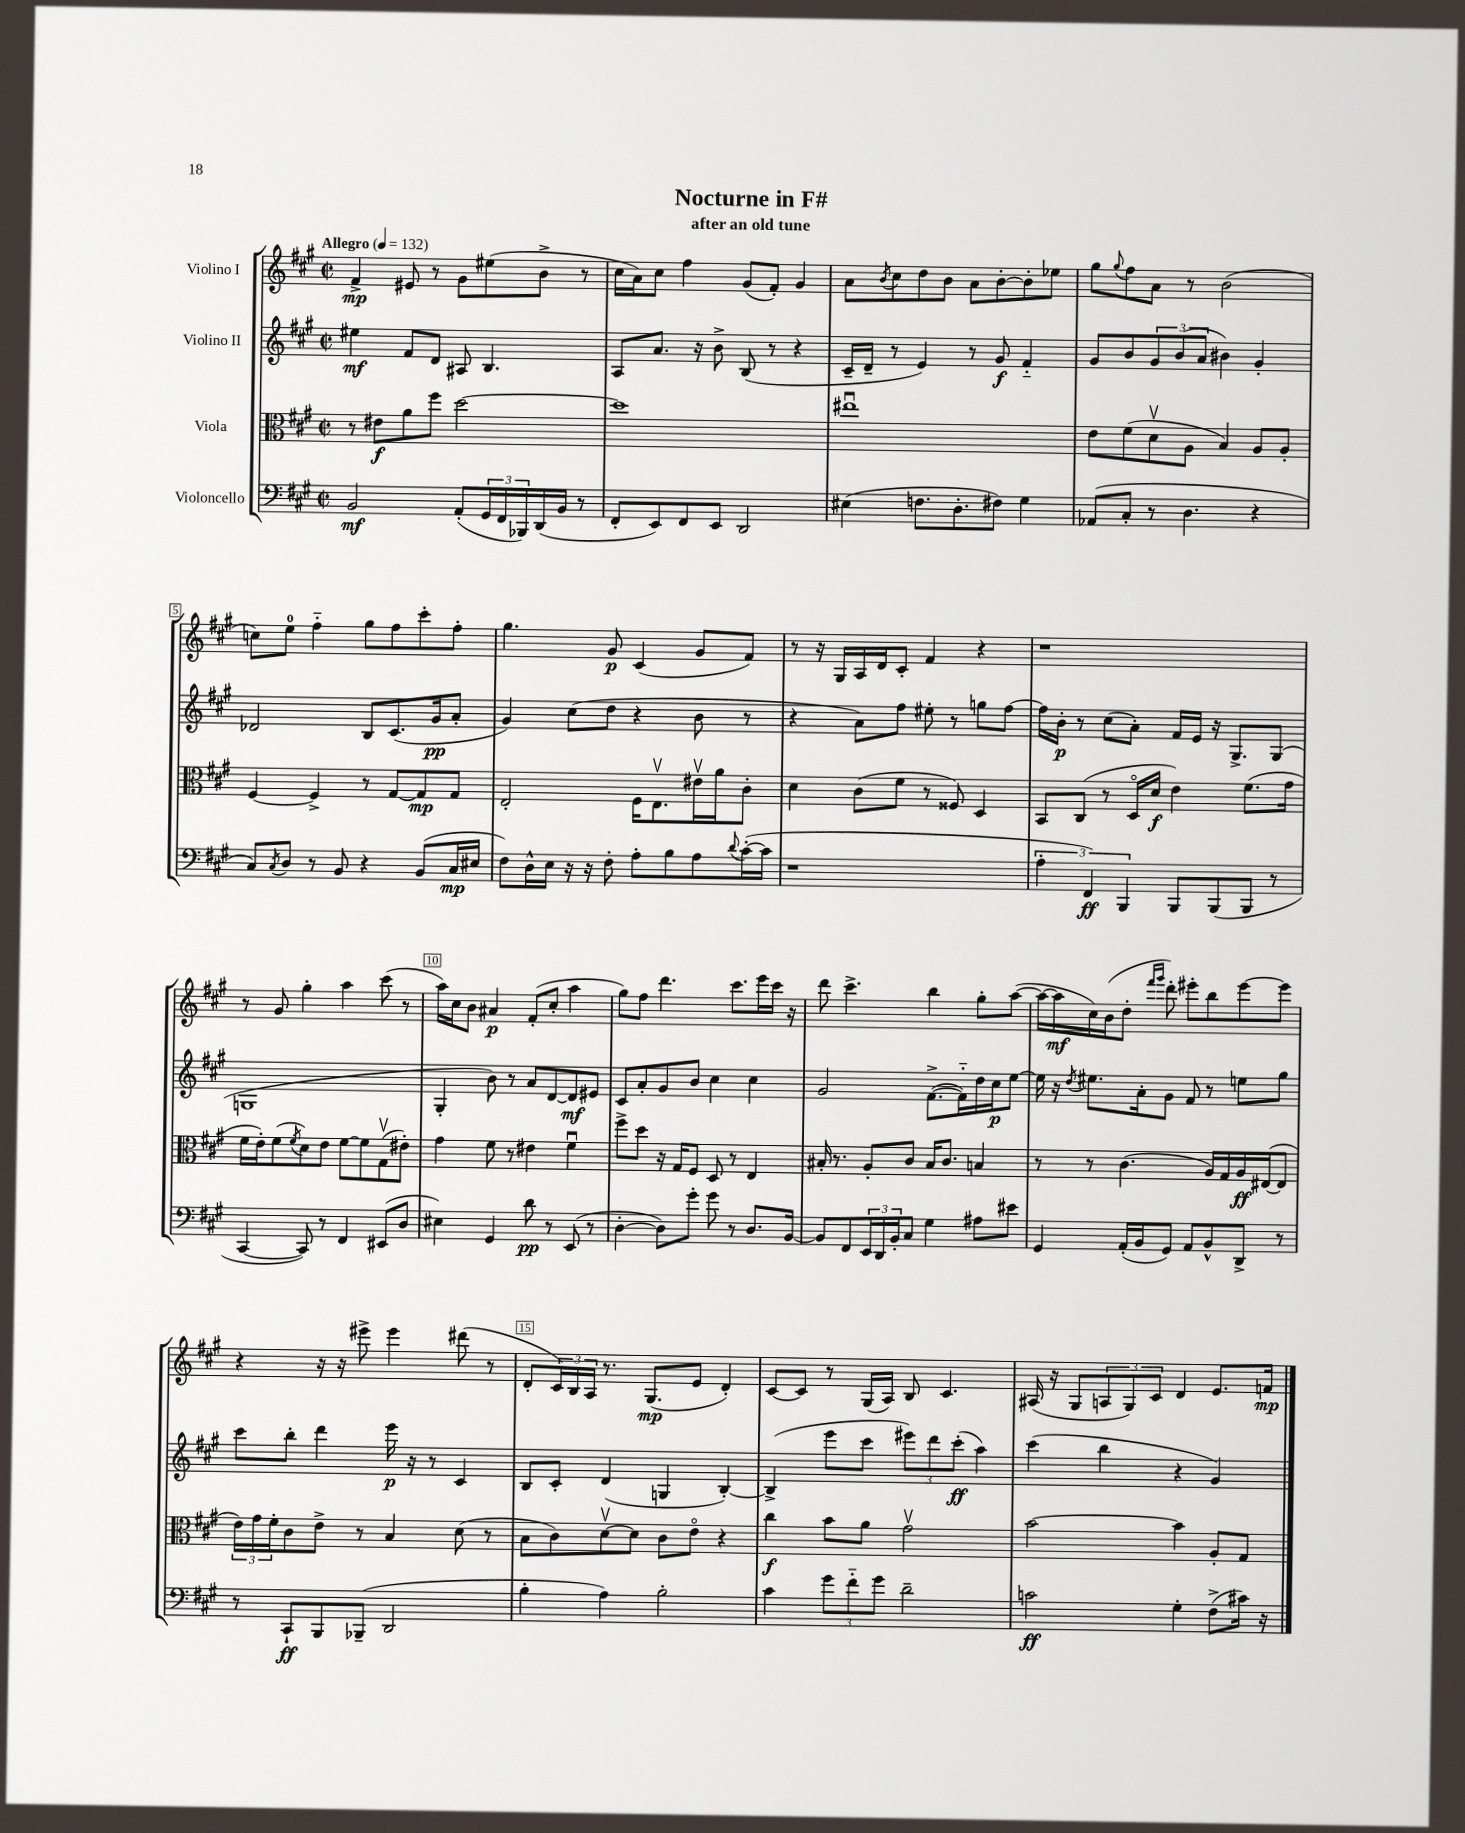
\header { title = "Nocturne in F#" subtitle = "after an old tune" }
<<
\new StaffGroup <<
\new Staff = "s0" \with { instrumentName = "Violino I" } {
    \clef treble \key a \major \defaultTimeSignature \time 2/2 \tempo "Allegro" 4 = 132
    fis'4->\mp eis'8 r8 gis'8 eis''8( b'8-> r8 |
    cis''16 a'16) cis''8 fis''4 gis'8( fis'8-.) gis'4 |
    a'8 \acciaccatura { b'8 } cis''8 d''8 b'8 a'8 b'8~-. b'8-. ees''8 |
    gis''8 \appoggiatura { gis''8 } fis''8 a'8 r8 b'2( |
    c''8) e''8-0 fis''4-_ gis''8 fis''8 cis'''8-. fis''8-. |
    gis''4. gis'8\p cis'4( gis'8 fis'8) |
    r8 r16 gis16 a16 d'16 cis'8-. fis'4 r4 |
    r1 |
    r8 gis'8 gis''4-. a''4 cis'''8( r8 |
    a''16) cis''16 b'8 ais'4\p fis'8-.( cis''8-. a''4 |
    gis''8) fis''8 d'''4. cis'''8. e'''16 cis'''16 r16 |
    d'''8 cis'''4.-> b''4 gis''8-. a''8~( |
    a''16~ a''16\mf cis''16) b'16( d''8-. \grace { fis'''16 gis'''16 } d'''8-.) eis'''8-. b''8 eis'''8~ eis'''8 |
    r4 r16 r16 eis'''8-> eis'''4 dis'''8( r8 |
    d'8-. \tuplet 3/2 { cis'16) b16 a16 } r8. gis8.\mp( e'8 d'4-.) |
    cis'8~ cis'8 r8 gis16( a16) b8 cis'4. |
    ais16( r16 gis8 \tuplet 3/2 { a8 gis8) cis'8 } d'4 e'8. f'16\mp \bar "|." |
}
\new Staff = "s1" \with { instrumentName = "Violino II" } {
    \clef treble \key a \major \defaultTimeSignature \time 2/2
    eis''4\mf fis'8 d'8 ais8 b4. |
    a8 a'8. r16 b'8-> b8( r8 r4 |
    cis'16-- d'16-- r8 e'4) r8 gis'8\f fis'4-_ |
    gis'8 b'8 \tuplet 3/2 { gis'8 b'8( a'8 } bis'4) gis'4-. |
    des'2 b8 cis'8.( gis'16\pp a'8-. |
    gis'4) cis''8( d''8 r4 b'8 r8 |
    r4 a'8) fis''8 eis''8-. r8 g''8 fis''8~ |
    fis''16 b'16-.\p r8 cis''8( a'8-.) fis'16 e'16 r16 gis8.-> gis8( |
    g1 |
    gis4-. b'8) r8 a'8 d'8~ d'8\mf eis'8 |
    cis'8 a'8-. gis'8 b'8 cis''4 cis''4 |
    gis'2 fis'8.~->( fis'16-_) d''16 cis''16\p e''8~ |
    e''16 r16 \acciaccatura { d''8 } eis''8. a'16-. gis'8 fis'8 r8 e''8 gis''8 |
    cis'''8 b''8-. d'''4 e'''16\p r16 r8 cis'4 |
    b8 cis'8-. d'4( g4 b4~-.) |
    b4->( e'''8 cis'''8 \tuplet 3/2 { eis'''8) d'''8 cis'''8-.\ff( } a''4) |
    cis'''4( b''4 r4 gis'4) \bar "|." |
}
\new Staff = "s2" \with { instrumentName = "Viola" } {
    \clef alto \key a \major \defaultTimeSignature \time 2/2
    r8 eis'8\f a'8 fis''8 d''2~ |
    d''1 |
    eis''1\downbow |
    e'8 fis'8( d'8\upbow a8 b4) a8 a8-. |
    fis4~ fis4-> r8 gis8~ gis8\mp gis8 |
    e2-. fis16 e8.\upbow eis'16\upbow a'16 cis'8-. |
    d'4 cis'8( fis'8 r8 fisis8) d4 |
    b,8 cis8( r8 d16\flageolet d'16\f e'4) fis'8.( gis'16 |
    fis'16 e'16-.) fis'8( \acciaccatura { fis'8 } d'8) e'8 fis'8~ fis'8 gis8\upbow( eis'8-.) |
    gis'4 fis'8 r8 eis'4 fis'4\downbow |
    fis''8-> d''8 r16 gis16 fis8 d8 r8 e4 |
    bis16-. r8. a8-. cis'8 bis16 cis'8. b4 |
    r8 r8 cis'4.( a16) gis16 a16\ff eis16~( eis8 |
    \tuplet 3/2 { e'16) gis'16 fis'16-. } cis'8 e'8-> r8 b4 d'8( r8 |
    b8 cis'8) d'8~\upbow d'8 cis'8 e'8\flageolet r4 |
    cis''4\f b'8 a'8 gis'2\upbow |
    b'2~ b'4 a8-. gis8 \bar "|." |
}
\new Staff = "s3" \with { instrumentName = "Violoncello" } {
    \clef bass \key a \major \defaultTimeSignature \time 2/2
    b,2\mf a,8-.( \tuplet 3/2 { gis,16 fis,16 bes,,16) } d,16( b,16 r8 |
    fis,8-. e,8) fis,8 e,8 d,2 |
    eis4( f8. d8.-. fis8) gis4 |
    aes,8( cis8-. r8 d4. r4 |
    cis8) \acciaccatura { cis8 } d8 r8 b,8 r4 b,8( cis16\mp eis16 |
    fis8) d16-^ e16 r16 r16 fis8-. a8-. b8 a8 \appoggiatura { d'8 } cis'16~-.( cis'16 |
    r1 |
    \tuplet 3/2 { a4-. fis,4\ff) b,,4 } b,,8 b,,8( b,,8 r8 |
    cis,4~ cis,8) r8 fis,4 eis,8( d8 |
    eis4) gis,4 d'8\pp r8 e,8( r8 |
    d4~-. d8) gis'8-. gis'8 r8 d8. b,16~ |
    b,8 fis,8 \tuplet 3/2 { e,16 d,16 b,16-. } cis8 gis4 ais8 eis'8 |
    gis,4 a,16-.( b,16 gis,8) a,8 b,8-^ d,8-> r8 |
    r8 cis,8-!\ff b,,8 bes,,8--( d,2 |
    b4-. a4) b2-. |
    cis'4 \tuplet 3/2 { gis'8 fis'8-_ gis'8 } d'2-- |
    c'2\ff gis4-. fis8->( cis'16) r16 \bar "|." |
}
>>
>>
\layout { \context { \Score \override BarNumber.break-visibility = ##(#f #t #t) barNumberVisibility = #(every-nth-bar-number-visible 5) \override BarNumber.stencil = #(make-stencil-boxer 0.1 0.3 ly:text-interface::print) } }
